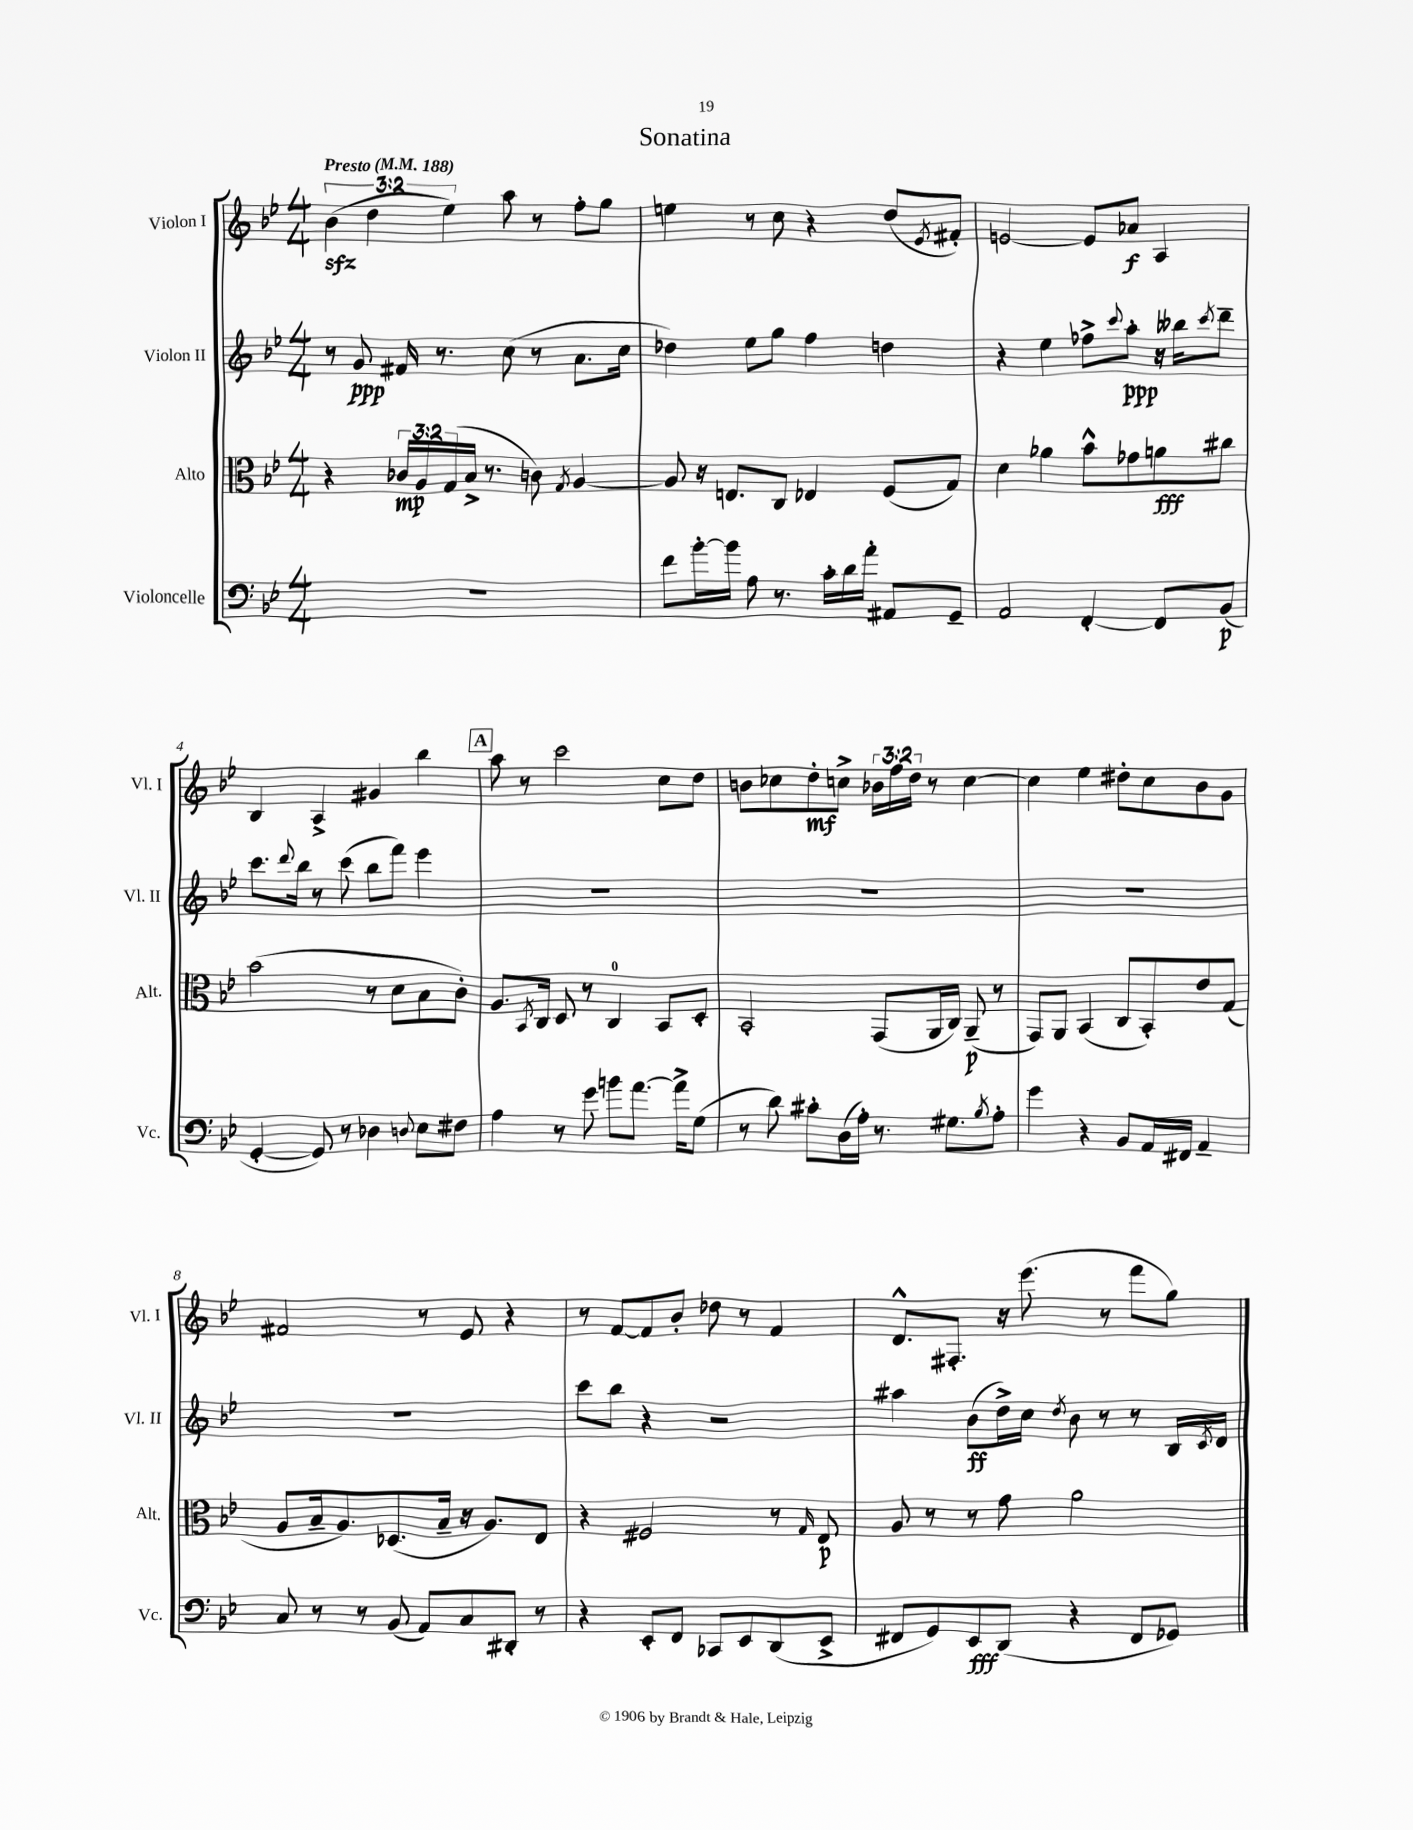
\header { title = "Sonatina" }
<<
\new StaffGroup <<
\new Staff = "s0" \with { instrumentName = "Violon I" shortInstrumentName = "Vl. I" } {
    \clef treble \key bes \major \numericTimeSignature \time 4/4 \override Staff.TupletNumber.text = #tuplet-number::calc-fraction-text \tempo "Presto" 4 = 188
    \tuplet 3/2 { bes'4\sfz( d''4 ees''4) } a''8 r8 f''8-. g''8 |
    e''4 r8 c''8 r4 d''8( \acciaccatura { ees'8 } fis'8-.) |
    e'2~ e'8 aes'8\f a4 |
    bes4 a4-> gis'4 bes''4 |
    \mark \markup { \box "A" } a''8 r8 c'''2 c''8 d''8 |
    b'8 ces''8 d''8-.\mf c''8-> \tuplet 3/2 { bes'16 f''16 d''16 } r8 c''4~ |
    c''4 ees''4 dis''8-. c''8 bes'8 g'8 |
    fis'2 r8 ees'8 r4 |
    r8 f'8~ f'8 bes'8-. des''8 r8 f'4 |
    d'8.-^ fis8.-. r16 ees'''8.( r8 f'''8 g''8) \bar "|." |
}
\new Staff = "s1" \with { instrumentName = "Violon II" shortInstrumentName = "Vl. II" } {
    \clef treble \key bes \major \numericTimeSignature \time 4/4
    r8 g'8\ppp fis'16 r8. c''8( r8 a'8. c''16 |
    des''4) ees''8 g''8 f''4 d''4 |
    r4 ees''4 fes''8-> \appoggiatura { c'''8 } a''8-.\ppp r16 beses''16 \acciaccatura { c'''8 } d'''8-- |
    c'''8. \appoggiatura { d'''8 } bes''16 r8 c'''8( bes''8 f'''8) ees'''4 |
    \mark \markup { \box "A" } R1 |
    R1 |
    R1 |
    R1 |
    c'''8 bes''8 r4 r2 |
    ais''4 bes'8\ff( d''16->) c''16 \acciaccatura { d''8 } bes'8 r8 r8 bes16 \acciaccatura { c'8 } d'16 \bar "|." |
}
\new Staff = "s2" \with { instrumentName = "Alto" shortInstrumentName = "Alt." } {
    \clef alto \key bes \major \numericTimeSignature \time 4/4 \override Staff.TupletNumber.text = #tuplet-number::calc-fraction-text
    r4 \tuplet 3/2 { ces'16\mp a16 g16( } bes16-> r8. c'8) \acciaccatura { g8 } a4~ |
    a8 r16 e8. c8 ees4 f8( g8) |
    d'4 aes'4 bes'8-^ ges'8 a'8\fff cis''8 |
    bes'2( r8 d'8 bes8 c'8-.) |
    \mark \markup { \box "A" } a8. \acciaccatura { bes,8 } c16 d8 r8 c4-0 bes,8 d8-. |
    bes,2-. g,8( a,16 c16) a,8--\p( r8 |
    g,8) a,8 bes,4( c8 bes,8-.) ees'8 g8( |
    a8 bes16-- a8.) des8.( bes16-- r16 a8.) ees8 |
    r4 fis2 r8 \grace { g16 } ees8\p |
    a8 r8 r8 g'8 a'2 \bar "|." |
}
\new Staff = "s3" \with { instrumentName = "Violoncelle" shortInstrumentName = "Vc." } {
    \clef bass \key bes \major \numericTimeSignature \time 4/4
    R1 |
    f'8 bes'16~-. bes'16 a8 r8. c'16-. d'16 a'16-. ais,8 g,8-- |
    a,2 f,4~-. f,8 bes,8\p( |
    g,4~-. g,8) r8 des4 \appoggiatura { d8 } ees8 fis8 |
    \mark \markup { \box "A" } a4 r8 g'8 b'8 a'8.~ a'16-> g8( |
    r8 d'8) cis'8-. d16( a16-.) r8. gis8. \acciaccatura { bes8 } a8-. |
    g'4 r4 bes,8 a,16 fis,16 a,4-- |
    c8 r8 r8 bes,8( a,8) c8 dis,8-. r8 |
    r4 ees,8-. f,8 ces,8 ees,8 d,8( ees,8-> |
    fis,8 g,8) ees,8\fff d,8( r4 fis,8 ges,8) \bar "|." |
}
>>
>>
